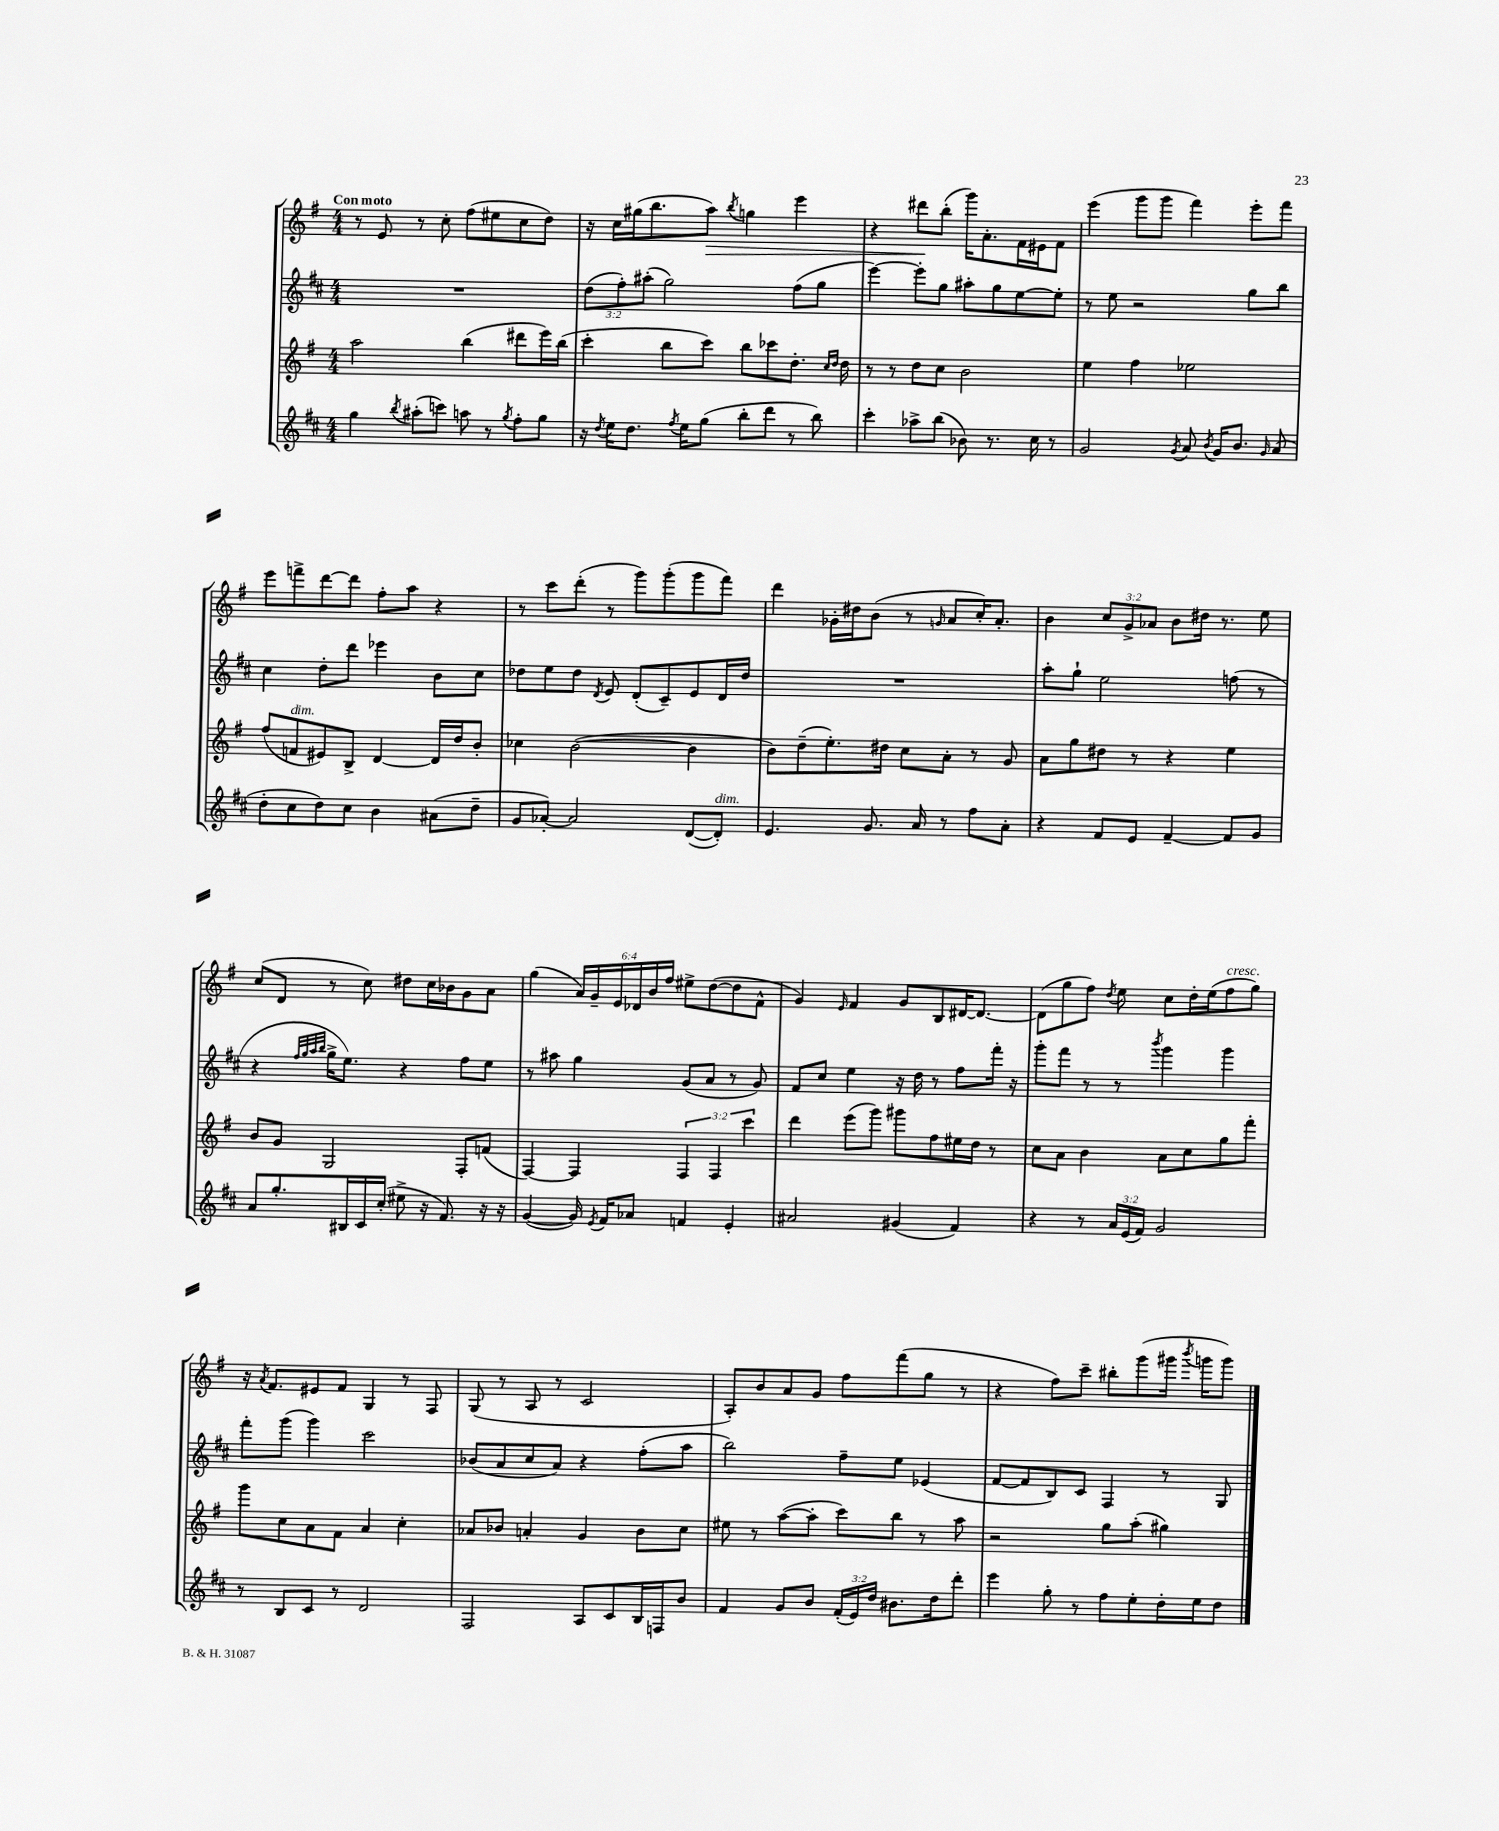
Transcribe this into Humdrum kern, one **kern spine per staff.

**kern	**kern	**kern	**kern	**dynam
*part4	*part3	*part2	*part1	*part1
*staff4	*staff3	*staff2	*staff1	*staff1
*clefG2	*clefG2	*clefG2	*clefG2	*
*k[f#c#]	*k[f#]	*k[f#c#]	*k[f#]	*
*M4/4	*M4/4	*M4/4	*M4/4	*
=1	=1	=1	=1	=1
!	!	!	!LO:TX:a:B:t=Con moto	!
4gg\	2aa\	1r	8r	.
.	.	.	8e/	.
8qbb/	.	.	.	.
(8aa#X'\L	.	.	8r	.
8cccn\J)	.	.	8cc'\	.
8aan\	(4bb\	.	(8ff#\L	.
8r	.	.	8ee#X\	.
8qgg/	.	.	.	.
8ff#'\L	8ddd#X\L	.	8cc\	.
8gg\J	16eee\L)	.	8dd\J)	.
.	(16bb\JJ	.	.	.
=2	=2	=2	=2	=2
16r	4ccc'\	(12dd\L	16r	.
8qdd/	.	.	.	.
16ee\KL	.	.	16cc\LL	.
.	.	12ff#'\)	.	.
8.dd\J	.	.	(16gg#X\J	.
.	.	(12aa#X'\J	.	.
.	.	.	8.bb\	.
.	8bb\L	2gg\)	.	.
8qff#/	.	.	.	.
16ee\KL	.	.	.	.
!	!	!	!	!LO:HP:b
(8gg\J	8ccc\J)	.	8aa\J)	>
.	.	.	8qbb/	.
8bb'\L	8bb\L	.	4ggn\	.
8ddd\J	8ccc-X\	.	.	.
8r	8.dd'\J	(8ff#\L	4eee\	.
8bb\)	.	8gg\J	.	.
.	16qqcc/LL	.	.	.
.	16qqdd/JJ	.	.	.
.	16dd\	.	.	.
=3	=3	=3	=3	=3
4ccc#'\	8r	[4eee\)	4r	.
.	8r	.	.	.
8aa-X^\L	8dd\L	8eee'\L]	8ddd#X\L	.
(8bb\J	8cc\J	8gg\J	(8bb'\J	]
8b-X\)	2b\	8aa#X'\L	16ggg\KL)	.
.	.	.	8.a'\	.
8.r	.	8gg\	.	.
.	.	[8ee\	16f#\L	.
16cc#\	.	.	16e#X\J	.
8r	.	8ee'\J]	8f#\J	.
=4	=4	=4	=4	=4
2g/	4ee\	8r	(4eee\	.
.	.	8ee\	.	.
.	4ff#\	2r	8ggg\L	.
.	.	.	8ggg\J	.
8qg/	.	.	.	.
8a/	2ee-X\	.	4fff#\)	.
8qb/	.	.	.	.
16g/KL	.	.	.	.
8.b/J	.	.	.	.
.	.	8gg\L	8eee'\L	.
16qqg/	.	.	.	.
(8a/	.	8bb\J	8fff#\J	.
!!LO:LB:g=z
=5	=5	=5	=5	=5
8dd'\L	(8ff#/L	4cc#\	8eee\L	.
!	!LO:TX:a:i:t=dim.	!	!	!
8cc#\	8fn/	.	8fffn^\	.
8dd\)	8e#X/)	8dd'\L	[8ddd\	.
8cc#\J	8B^/J	8ddd\J	8ddd\J]	.
4b\	[4d/	4eee-X\	8ff#'\L	.
.	.	.	8aa\J	.
(8a#X\L	16d/LL]	8b\L	4r	.
.	16dd/J	.	.	.
8dd~\J	8b'/J	8cc#\J	.	.
=6	=6	=6	=6	=6
8g/L	4cc-X\	8dd-X\L	8r	.
[8a-X'/J)	.	8ee\	8ccc\L	.
2a-/]	([2b\	8dd-\J	(8ddd'\J	.
.	.	8qd/	.	.
.	.	8e/	8r	.
.	.	(8d'/L	8ggg\L)	.
.	.	8c#~/)	(8ggg'\	.
([8d/L	4b\]	8e/	8ggg\	.
!LO:TX:a:i:t=dim.	!	!	!	!
8d'/J])	.	16d/L	8fff#\J)	.
.	.	16dd-/JJ	.	.
=7	=7	=7	=7	=7
4.e/	8b\L)	1r	4ddd\	.
.	(8dd~\	.	.	.
.	8.ee'\)	.	16g-X'\LL	.
.	.	.	16dd#X\J	.
8.g/	.	.	(8b\J	.
.	16dd#X\Jk	.	.	.
.	8cc\L	.	8r	.
16a/	.	.	.	.
.	.	.	16qqgn/	.
8r	8a'\J	.	8a/L	.
8ff#\L	8r	.	16cc'/K)	.
.	.	.	8.a'/J	.
8a'\J	8g/	.	.	.
=8	=8	=8	=8	=8
4r	8a\L	8aa'\L	4b\	.
.	8gg\	8gg`\J	.	.
8f#/L	8dd#X\J	2ee\	12cc/L	.
.	.	.	12g^/	.
8e/J	8r	.	.	.
.	.	.	12a-X/J	.
[4f#~/	4r	.	8b\L	.
.	.	.	16dd#X\Jk	.
.	.	.	8.r	.
8f#/L]	4ee\	(8ffn\	.	.
8g/J	.	8r	8ee\	.
!!LO:LB:g=z
=9	=9	=9	=9	=9
8a/L	8b/L	4r	(8cc/L	.
8.gg'/	8g/J	.	8d/J	.
.	.	32qqff#/LLL	.	.
.	.	32qqgg/	.	.
.	.	32qqaa/	.	.
.	.	32qqbb/JJJ	.	.
.	2G/	16gg^\KL	8r	.
16B#X/L	.	8.ee\J)	.	.
16c#/	.	.	8cc\)	.
(16cc#'/JJ	.	.	.	.
8ee#X^\	.	4r	8dd#X\L	.
16r	.	.	16cc\L	.
8.f#/)	.	.	16b-X\J	.
.	8F#'/L	8ff#\L	8g\	.
16r	(8fn/J	8ee\J	8a\J	.
16r	.	.	.	.
=10	=10	=10	=10	=10
([4g/	[4F#/)	8r	(4gg\	.
.	.	8aa#X\	.	.
16g/])	4F#/]	4gg\	24a/LL)	.
.	.	.	24g~/	.
8qe/	.	.	.	.
16f#/KL	.	.	.	.
.	.	.	24e/	.
8a-X/J	.	.	24d-X/	.
.	.	.	24b/	.
.	.	.	24ff#/JJ	.
4fn/	6F#/	(8g/L	8ee#X^\L	.
.	.	8a/J	([8dd\	.
.	6F#/	.	.	.
4e'/	.	8r	8dd\]	.
.	6ccc\	.	.	.
.	.	8g/)	8f#^^\J	.
=11	=11	=11	=11	=11
2a#X/	4ddd\	8f#/L	4g/)	.
.	.	8cc#/J	.	.
.	.	.	16qqe/	.
.	(8eee\L	4ee\	4f#/	.
.	8ggg\J)	.	.	.
(4g#X/	8ggg#X\L	16r	8g/L	.
.	.	16dd\	.	.
.	8ff#\	8r	8B/	.
4f#/)	16ee#X\L	8ff#\L	[16d#X/K	.
.	16dd\JJ	.	8.d#/J_	.
.	8r	16fff#'\Jk	.	.
.	.	16r	.	.
=12	=12	=12	=12	=12
4r	8cc\L	8ggg'\L	(8d#\L]	.
.	8a\J	8fff#\J	8gg\	.
8r	4b\	8r	8ff#\J)	.
.	.	.	8qdd/	.
24a/LL	.	8r	8ee\	.
(24e/	.	.	.	.
24f#/JJ)	.	.	.	.
.	.	8qbbb/	.	.
2g/	8a\L	4ggg\	8cc\L	.
.	8cc\	.	16dd'\L	.
.	.	.	(16ee\J	.
!	!	!	!LO:TX:a:i:t=cresc.	!
.	8gg\	4ggg\	8ff#\	.
.	8fff#'\J	.	8gg\J)	.
!!LO:LB:g=z
=13	=13	=13	=13	=13
8r	8ggg\L	8fff#'\L	16r	.
.	.	.	8qa/	.
.	.	.	8.f#/L	.
8B/L	8cc\	(8ggg\J	.	.
8c#/J	8a\	4ggg\)	8e#X/	.
8r	8f#\J	.	8f#/J	.
2d/	4a/	2ccc#\	4G/	.
.	4cc'\	.	8r	.
.	.	.	8F#/	.
=14	=14	=14	=14	=14
2F#/	8a-X/L	(8b-X/L	(8G/	.
.	8b-X/J	8a/	8r	.
.	4an'/	8cc#/	8A/	.
.	.	8a/J)	8r	.
8A/L	4g/	4r	2c/	.
8c#/	.	.	.	.
16B/L	8b-\L	(8ff#'\L	.	.
16Fn/J	.	.	.	.
8b/J	8cc\J	8aa\J	.	.
=15	=15	=15	=15	=15
4f#/	8ee#X\	2bb\)	8A'/L)	.
.	8r	.	8b/	.
8g/L	([8aa\L	.	8a/	.
8b/J	8aa'\J]	.	8g/J	.
(24f#'/LL	8ccc\L)	8ff#~\L	8ff#\L	.
24e/)	.	.	.	.
24dd/JJ	.	.	.	.
8.b#X\L	8bb\J	8ee\J	(8fff#\	.
.	8r	(4e-X/	8gg\J	.
16dd\k	.	.	.	.
8ddd'\J	8aa\	.	8r	.
=16	=16	=16	=16	=16
4eee\	2r	[8f#/L	4r	.
.	.	8f#/]	.	.
8gg'\	.	8B/)	8ff#\L)	.
8r	.	8c#/J	8ccc~\J	.
8ff#\L	8gg\L	4F#/	8bb#X'\L	.
8ee'\	(8aa'\J	.	(8ggg\	.
16dd'\L	4gg#X\)	8r	16ggg#X\Jk	.
.	.	.	8qbbb/	.
16ee\J	.	.	16gggn\KL	.
8dd\J	.	8G/	8ggg\J)	.
==	==	==	==	==
*-	*-	*-	*-	*-
